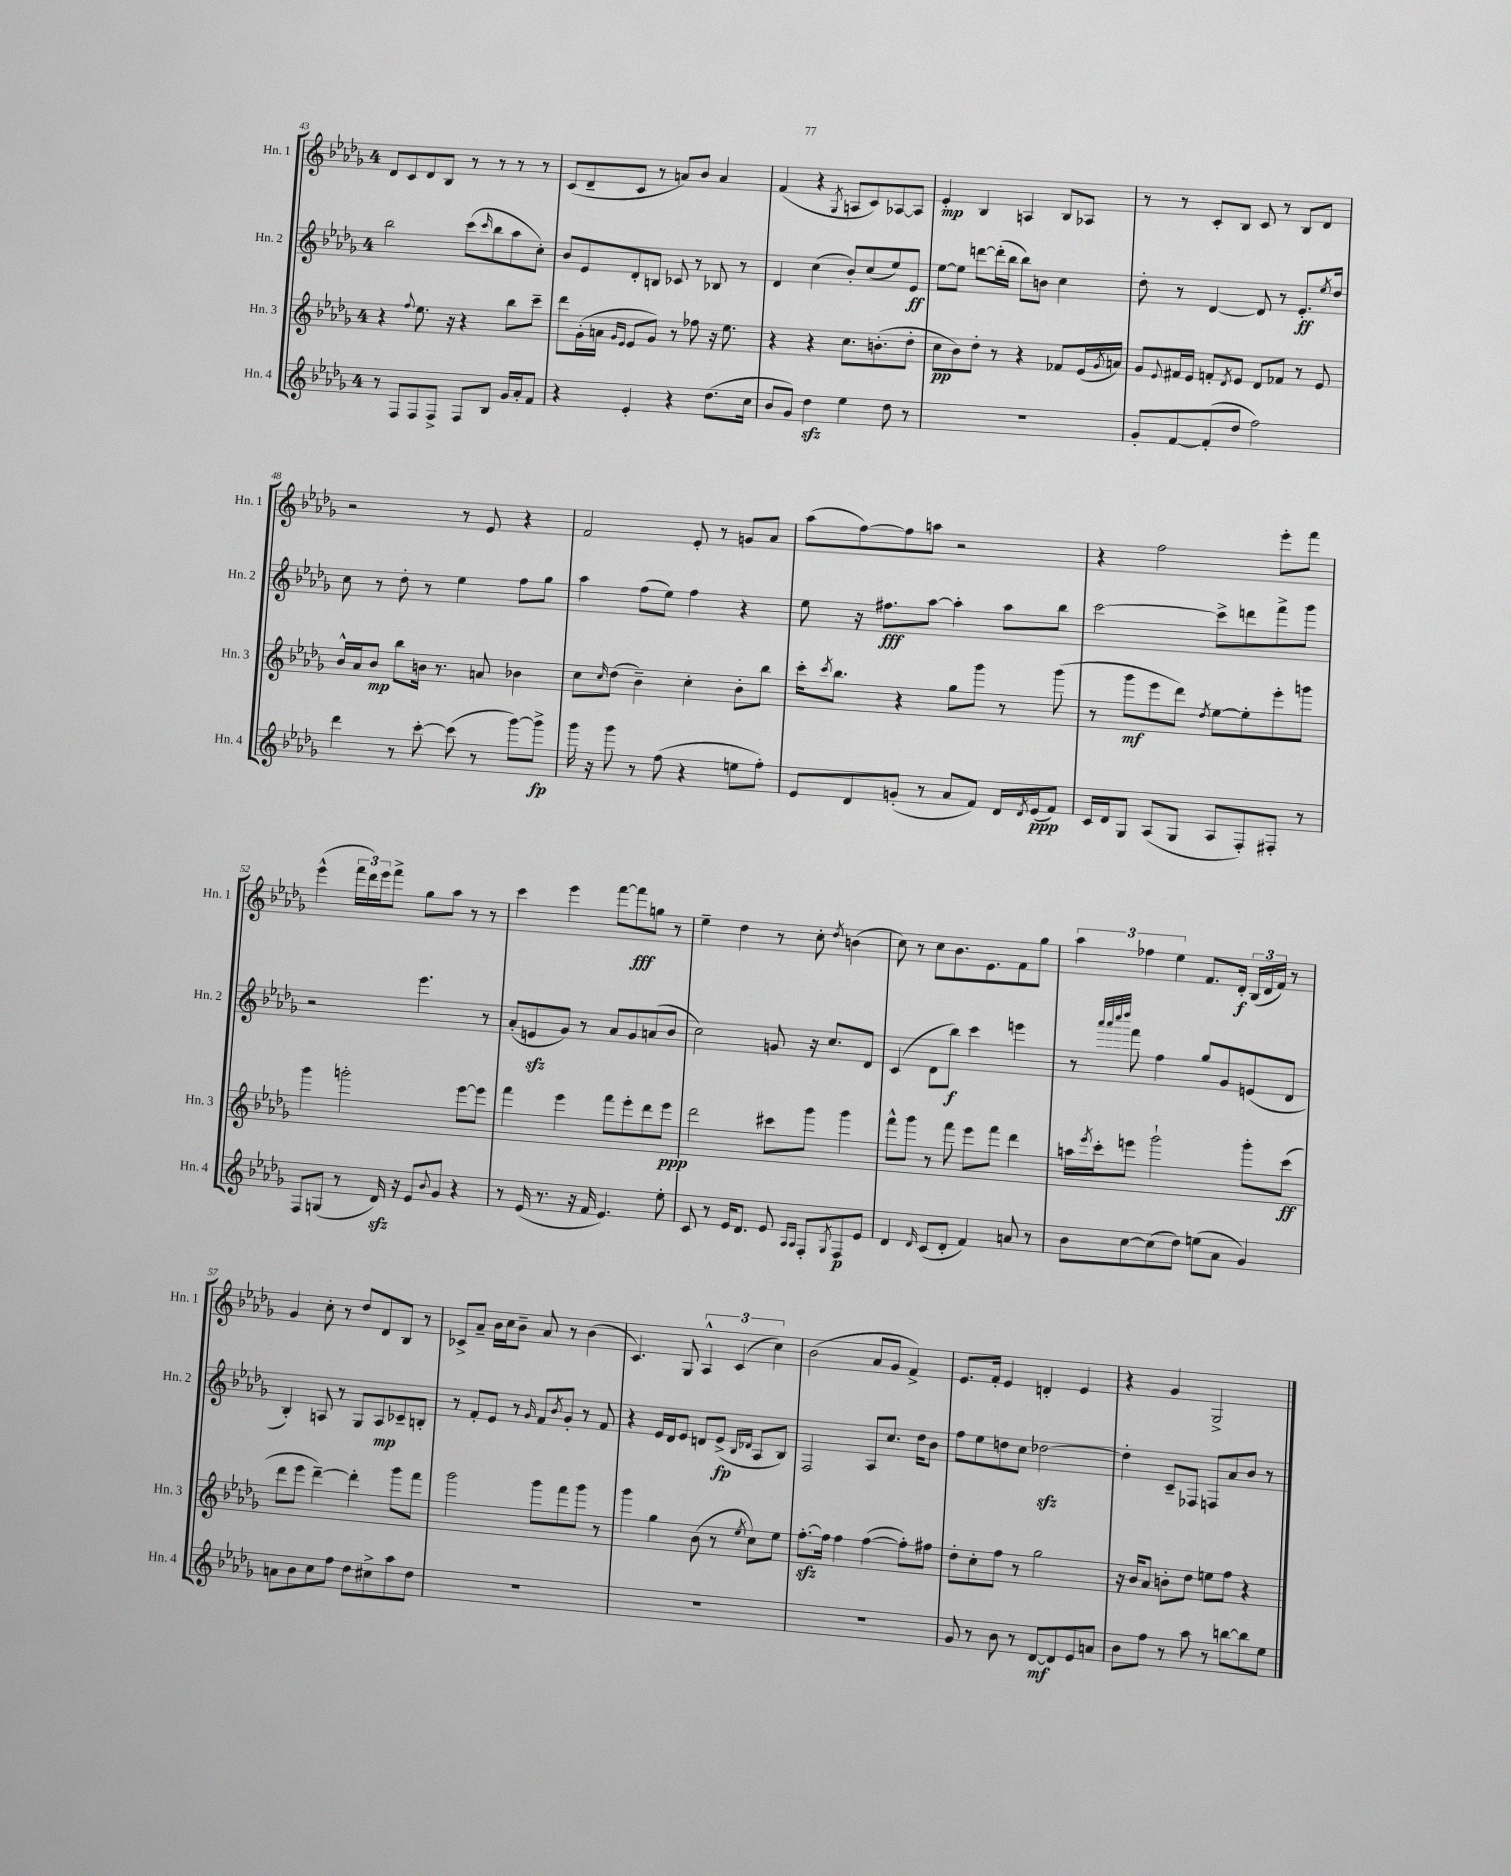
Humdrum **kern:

**kern	**kern	**kern	**kern
*staff4	*staff3	*staff2	*staff1
*clefG2	*clefG2	*clefG2	*clefG2
*k[b-e-a-d-g-]	*k[b-e-a-d-g-]	*k[b-e-a-d-g-]	*k[b-e-a-d-g-]
*M4/4	*M4/4	*M4/4	*M4/4
8r	4r	2bb-\	8d-/L
8F/L	.	.	8c/
.	8qqff/	.	.
8F/	8.ee-\	.	8d-/
8F^/J	.	.	8B-/J
.	16r	.	.
8F/L	4r	(8ccc\L	8r
.	.	16qqccc/	.
8B-/J	.	8bb-\	8r
16g-/LL	8bb-\L	8aa-\	8r
16a-'/J	.	.	.
8f/J	8ccc~\J	8cc'\J)	8r
=	=	=	=
4r	8ddd-\L	8b-/L	(8c/L
.	(16g-'\L	8e-/	8d-~/
.	16a\JJ	.	.
.	16qqg-/LL	.	.
.	16qqe-/JJ	.	.
4e-'/	8e-/L	8d-'/	8c/J
.	8g-/J)	8B/J	8r
4r	8r	8c-/	8a/L)
.	8ff-\	8r	8b-/J
(8.dd-\L	16r	8B-/	4a/
.	8.ee-\	.	.
.	.	8r	.
16cc\Jk	.	.	.
=	=	=	=
8b-/L	4r	4d-/	(4f/
8g-/J)	.	.	.
4dd-\	4r	(4cc\	4r
.	.	.	8qG-/
4ee-\	8.cc\L	8b-'/L)	8A/L
.	.	(8cc/	8c/)
.	(8.b'\	.	.
8dd-\	.	8ee-/)	[8A-/
8r	8dd-'\J	8e-/J	8A-/]J
=	=	=	=
1r	8cc\L	[8ee-\L	4e-'/
.	8b-\)	8ee-\]J	.
.	8dd-'\J	[8ddd\L	4B-/
.	8r	(16ddd'\]L	.
.	.	16bb-\JJ	.
.	4r	8bb-\L)	4A/
.	.	8b\J	.
.	8f-/L	4cc\	8B-/L
.	(16e-/L	.	8A-/J
.	8qg-/	.	.
.	16a/JJ)	.	.
=	=	=	=
8g-'/L	8g-/L	8dd-'\	8r
.	8qqe-/	.	.
[8f/	16f#/L	8r	8r
.	16e-/JJ	.	.
(8f'/]	8f'/L	[4d-/	8c'/L
.	8qd-/	.	.
8dd-/J	8e-/J	.	8B-/J
2ff\)	8d-/L	8d-/]	8c/
.	8f-/J	8r	8r
.	8r	8.e-'/L	8B-/L
.	8e-/	.	8d-/J
.	.	8qee-/	.
.	.	16dd-/Jk	.
=	=	=	=
4ddd-\	16b-^^/LL	8cc\	2r
.	16a-/J	.	.
.	8b-/J	8r	.
8r	8bb-\L	8dd-'\	.
[8ccc'\	16b\Jk	8r	.
.	8.r	.	.
(8ccc\]	.	4ee-\	8r
8r	8a/	.	8e-/
[8ggg-\L)	4b-\	8ff\L	4r
8ggg-^\]J	.	8gg-\J	.
=	=	=	=
16ggg-\	8cc\L	4aa-\	2f/
16r	.	.	.
.	16qqcc/	.	.
8ggg-\	(8dd-\J	.	.
8r	4b-~\)	(8ff\L	.
(8ff\	.	8ee-\J)	.
4r	4cc'\	4ff\	8e-'/
.	.	.	8r
8ee\L	8b-'\L	4r	8g/L
8ff'\J)	8bb-\J	.	8a-/J
=	=	=	=
8e-/L	16ccc'\LK	8ee-\	(8aa-\L
.	8qccc/	.	.
.	8.bb-\J	.	.
8d-/	.	16r	[8ff\)
.	.	8.ff#\L	.
(8g'/J	4r	.	8ff\]
8r	.	[8aa-\J	8aa\J
8a-/L	8gg-\L	4aa-'\]	2r
8f/J)	8ggg-\J	.	.
16d-/LL	8r	8aa-\L	.
8qd-/	.	.	.
(16e-/J	.	.	.
8f/J)	(8ggg-\	8bb-\J	.
=	=	=	=
16c/LL	8r	[2ccc\	4r
16d-/J	.	.	.
8G-/J	8ggg-\L	.	.
(8A-/L	8eee-\	.	2ff\
8G-/J	8ddd-\J)	.	.
.	8qdd-/	.	.
8A-/L	[8ee-\L	8ccc^\]L	.
8F'/)	8ee-'\]	8ddd\	.
8F#'/J	8eee-'\	8fff^\	8eee-'\L
8r	8ggg\J	8ggg-\J	8fff\J
=	=	=	=
8F/L	4ggg-\	2r	(4eee-^^\
(8G/J	.	.	.
8r	2ggg'\	.	24fff\LL
.	.	.	24ddd-\)
.	.	.	24eee-\J
16d-/)	.	.	8fff^\J
16r	.	.	.
8e-/L	.	4.eee-\	8gg-\L
8qqb-/	.	.	.
8g-/J	.	.	8aa-\J
4r	[8eee-\L	.	8r
.	8eee-\]J	8r	8r
=	=	=	=
8r	4fff\	(8a-'/L	4ccc\
(16e-/	.	8e/	.
8.r	.	.	.
.	4eee-\	8g-/J)	4eee-\
16r	.	8r	.
16f/	.	.	.
4.e-/)	8fff\L	8a-/L	[8fff\L
.	8eee-'\	8g-/	8fff\]
.	8ddd-\	(8a/	8gg\J
8ee-'\	8eee-\J	8b-/J	8r
=	=	=	=
8c/	2ddd-\	2cc\)	4ee-~\
8r	.	.	.
16e-/LK	.	.	4dd-\
8.d-/J	.	.	.
8e-/	8ccc#\L	8g/	8r
16qqA-/LL	.	.	.
16qqA-/JJ	.	.	.
8F'/L	8ggg-\J	16r	8cc'\
.	.	8.cc/L	.
8qG-/	.	.	8qdd-/
8F/	4ggg-\	.	(4b\
8e-/J	.	8d-/J	.
=	=	=	=
4d-/	8fff^^\L	(4c/	8cc\)
.	8ggg-\J	.	8r
16qqd-/	.	.	.
(8c/L	8r	8d-\L	8cc\L
8d-'/J	8fff\	8bb-\J)	8.b-\
4f/)	8eee-\L	4ccc\	.
.	.	.	8.e-\
.	8fff\J	.	.
8a/	4ddd-\	4eee\	8f\
8r	.	.	8gg-\J
=	=	=	=
8b-\L	16aa\LL	8r	6aa-\
.	8qeee-/	.	.
.	16ccc'\J	.	.
.	.	32qqaaa-/LLL	.
.	.	32qqaaa-/	.
.	.	32qqcccc/	.
.	.	32qqdddd-/JJJ	.
[8cc\	8eee\J	8fff\	.
.	.	.	6ff-\
(8cc\]	2ggg-`\	4ff\	.
.	.	.	6ee-\
8dd-\J)	.	.	.
(8ee\L	.	8gg-/L	8.f/L
8a-\J	.	8g-/	.
.	.	.	16d-'/Jk
4g-/)	8ggg-'\L	(8e/	(24B-/LL
.	.	.	24d-/
.	.	.	24f/JJ)
.	(8ccc\J	8d-/J	8r
=	=	=	=
8a\L	8ddd-\L	4B-'/)	4g-/
8b-\	8eee-\J	.	.
8cc\	[4ddd-~\)	8A/	8cc'\
8ff\J	.	8r	8r
8dd-\L	4ddd-'\]	8G-/L	8dd-/L
8cc#^\	.	8A/	8d-/
8aa-\	8ggg-\L	8c-~/	8B-/J
8dd-\J	8fff\J	8B'/J	8r
=	=	=	=
1r	2ggg-\	8r	8c-^/L
.	.	8f'/L	8a-~/J
.	.	8e-/J	16b-\LL
.	.	.	16cc\J
.	.	8r	8b-~\J
.	.	16qqg-/	.
.	8ggg-\L	8f/L	8a-/
.	.	8qb-/	.
.	8fff\	8g-'/J	8r
.	8ggg-\J	8r	(4b-\
.	8r	8f/	.
=	=	=	=
1r	4ggg-\	4r	4.c/)
.	4gg-\	16e-/LL	.
.	.	16d-/J	.
.	.	8e-/J	8G-/
.	(8b-\	8d/L	6A-^^/
.	8r	(8e-^/J	.
.	.	.	(6c/
.	.	16qqB-/LL	.
.	8qee-/	16qqd-/JJ	.
.	8cc\L)	8A-/L	.
.	.	.	6cc\)
.	8ee-\J	8B-/J)	.
=	=	=	=
1r	[8.ff'\L	2F/	(2b-\
.	16ff\]Jk	.	.
.	4ff\	.	.
.	([4ff\	8A-/L	8a-/L
.	.	8.cc/J	8g-/J
.	8ff'\]L)	.	4f^/)
.	.	16dd-\LK	.
.	8ff#\J	8b-\J	.
=	=	=	=
8g-/	8dd-'\L	8ff\L	8.e-/L
8r	8cc'\	8ee-\	.
.	.	.	16f'/Jk
8b-\	8ff\J	8dd\	4e-/
8r	8r	8cc\J	.
[8d-/L	2gg-\	[2dd-\	4d'/
8d-/]	.	.	.
8e-/	.	.	4e-/
8a/J	.	.	.
=	=	=	=
8b-\L	16r	4dd-'\]	4r
.	16b-/LK	.	.
8ff\J	8a-/J	.	.
8r	8b'\L	8c~/L	4g-/
8aa-\	8dd-\J	8F-/J	.
8r	8ee\L	8F/L	2G-^/
[8bb\L	8ff\J	8a-/	.
8bb\]	4r	8b-/J	.
8ee-\J	.	8r	.
==	==	==	==
*-	*-	*-	*-
